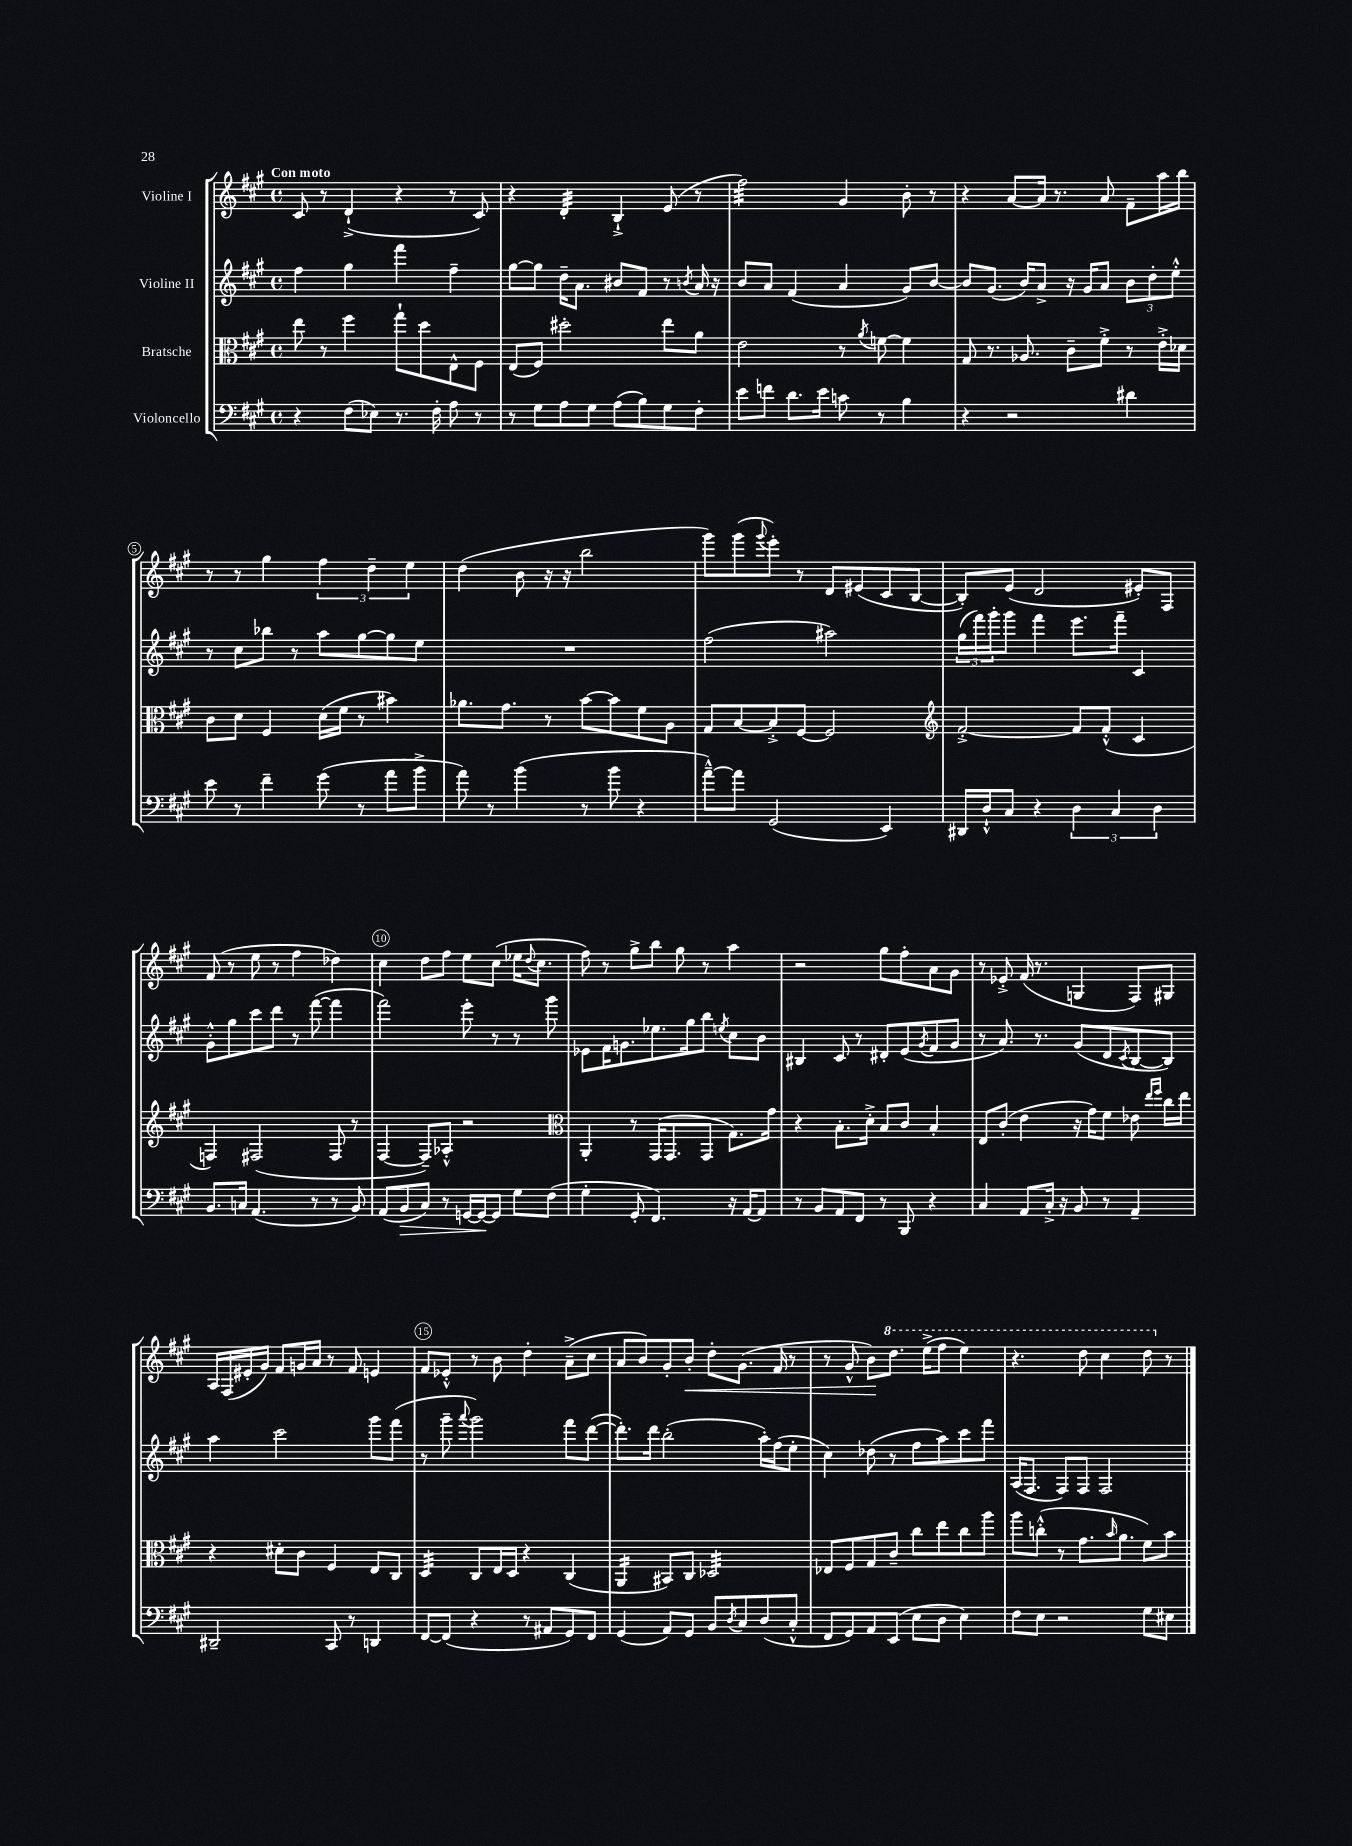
<<
\new StaffGroup <<
\new Staff = "s0" \with { instrumentName = "Violine I" } {
    \clef treble \key a \major \defaultTimeSignature \time 4/4 \tempo "Con moto"
    cis'8 r8 d'4-!->( r4 r8 cis'8) |
    r4 d'4:32-. b4-!-> e'8( r8 |
    fis''2:32) gis'4 b'8-. r8 |
    r4 a'8~ a'16 r8. a'8 fis'8-- a''16 b''16 |
    r8 r8 gis''4 \tuplet 3/2 { fis''4 d''4-- e''4 } |
    d''4( b'8 r16 r16 b''2 |
    gis'''8) gis'''8( \appoggiatura { gis'''8 } e'''8-.) r8 d'8 eis'8( cis'8 b8~ |
    b8-.) e'8( d'2 eis'8-.) fis8 |
    fis'8( r8 e''8 r8 fis''4 des''4) |
    cis''4 d''8 fis''8 e''8 cis''8( ees''16 \appoggiatura { d''8 } cis''8. |
    fis''8) r8 gis''8-> b''8 gis''8 r8 a''4 |
    r2 gis''8 fis''8-. a'8 gis'8 |
    r8 ees'8-.-> fis'16( r8. g4 fis8) gis8 |
    a16 fis16( eis'16-. gis'16) fis'8 g'16 a'16 r8 fis'8 e'4 |
    fis'8 ees'8-.-^ r8 b'8 d''4-. a'8--->( cis''8 |
    a'8 b'8) gis'8-. b'8-.\< d''8-. gis'8.( fis'16 r8 |
    r8 gis'8-^ b'8\!) \ottava #1 d'''8. e'''16->( fis'''8 e'''4) |
    r4. d'''8 cis'''4 d'''8 \ottava #0 r8 \bar "|." |
}
\new Staff = "s1" \with { instrumentName = "Violine II" } {
    \clef treble \key a \major \defaultTimeSignature \time 4/4
    fis''4 gis''4 fis'''4 fis''4-- |
    gis''8~ gis''8 d''16-- a'8. bis'8 fis'8 r8 \acciaccatura { b'8 } a'16 r16 |
    b'8 a'8 fis'4( a'4 gis'8) b'8~ |
    b'8 gis'8.( b'16) a'8-> r16 gis'16 a'8 \tuplet 3/2 { b'8 d''8-. e''8-.-^ } |
    r8 cis''8 bes''8 r8 a''8 gis''8~ gis''8 e''8 |
    R1 |
    fis''2( ais''2) |
    \tuplet 3/2 { gis''16( fis'''16) gis'''16-. } gis'''8 fis'''4 e'''8. fis'''16-- cis'4 |
    gis'8-.-^ gis''8 cis'''8 d'''8 r8 fis'''8~( fis'''4 |
    fis'''2) e'''8-. r8 r8 gis'''8 |
    ees'8 fis'16 g'8. ees''8. gis''16 b''8 \acciaccatura { e''8 } cis''8 b'8 |
    bis4 cis'8 r8 dis'8-. e'8( \acciaccatura { gis'8 } fis'8 gis'8 |
    r8 a'8.) r8. gis'8( d'8 \acciaccatura { cis'8 } b8~ b8) |
    a''4 cis'''2 gis'''8 fis'''8( |
    r8 gis'''8-- \appoggiatura { a'''8 } gis'''2) fis'''8 d'''8~( |
    d'''8.-.) d'''16 b''2-.( a''16-.) fis''16( e''8-. |
    cis''4) des''8( r8 fis''8 a''8) cis'''8 fis'''8 |
    a16( fis8. fis8) fis8 fis2 \bar "|." |
}
\new Staff = "s2" \with { instrumentName = "Bratsche" } {
    \clef alto \key a \major \defaultTimeSignature \time 4/4
    e''8 r8 fis''4 gis''8-! d''8 e8-^ fis8 |
    e8( fis8) dis''2-. e''8 a'8 |
    e'2 r8 \acciaccatura { a'8 } f'8~ f'4 |
    gis8 r8. aes8. cis'8-- fis'8-.-> r8 e'16-.-> des'16 |
    cis'8 d'8 fis4 d'16( fis'16 r8 bis'4) |
    aes'8. gis'8. r8 b'8~ b'8 fis'8 a8 |
    gis8 b8~ b8-.-> fis8~ fis2 |
    \clef treble fis'2~-.-> fis'8 fis'8-.-^( cis'4 |
    f4) fis2( fis8 r8 |
    fis4~ fis8--) aes8-.-^ r2 |
    \clef alto a,4-. r8 gis,16( gis,8. gis,8 gis8.) gis'16 |
    r4 b8.-. d'16-.-> b8 cis'8 b4-. |
    e8 cis'8-.( e'4 r16 gis'16) fis'8 ees'8 \grace { e''16 fis''16 } cis''16 e''16 |
    r4 dis'8-. cis'8 fis4 e8 cis8 |
    d4:32 cis8 e16 d16 r4 cis4( |
    a,4:16 bis,8) cis8 des2:32 |
    ees8 fis8 gis8 cis'8-- cis''8 e''8 cis''8 a''8 |
    a''8 c''8-.-^( r8 gis'8. \grace { b'16 } a'8. fis'8) b'8 \bar "|." |
}
\new Staff = "s3" \with { instrumentName = "Violoncello" } {
    \clef bass \key a \major \defaultTimeSignature \time 4/4
    r4 fis8( ees8) r8. fis16-. a8 r8 |
    r8 gis8 a8 gis8 a8( b8) gis8 fis8-. |
    e'8 f'8 d'8. e'16 c'8 r8 b4 |
    r4 r2 dis'4 |
    e'8 r8 fis'4-- gis'8( r8 a'8 b'8-> |
    a'8) r8 b'4( r8 b'8 r4 |
    a'8~---^) a'8 gis,2( e,4) |
    dis,16 d16-!-^ cis8 r4 \tuplet 3/2 { d4 cis4 d4 } |
    b,8. c16 a,4.( r8 r8 b,8) |
    a,8( b,8\> cis8) r8 g,16~ g,16~\! g,8 gis8 fis8( |
    gis4-. gis,8-. fis,4.) r16 a,16~ a,8 |
    r8 b,8 a,8 fis,8 r8 b,,8 r4 |
    cis4 a,8 cis16-.-> r16 b,8 r8 a,4-- |
    dis,2-- cis,8 r8 d,4 |
    fis,8~ fis,8( r4 r8 ais,8 gis,8) fis,8 |
    gis,4( a,8) gis,8 b,8 \acciaccatura { d8 } cis8 d8( cis8-.-^ |
    fis,8 gis,8) a,8 e,8( e8 d8 e4) |
    fis8 e8 r2 gis8 eis8 \bar "|." |
}
>>
>>
\layout { \context { \Score \override BarNumber.break-visibility = ##(#f #t #t) barNumberVisibility = #(every-nth-bar-number-visible 5) \override BarNumber.stencil = #(make-stencil-circler 0.1 0.3 ly:text-interface::print) } }
